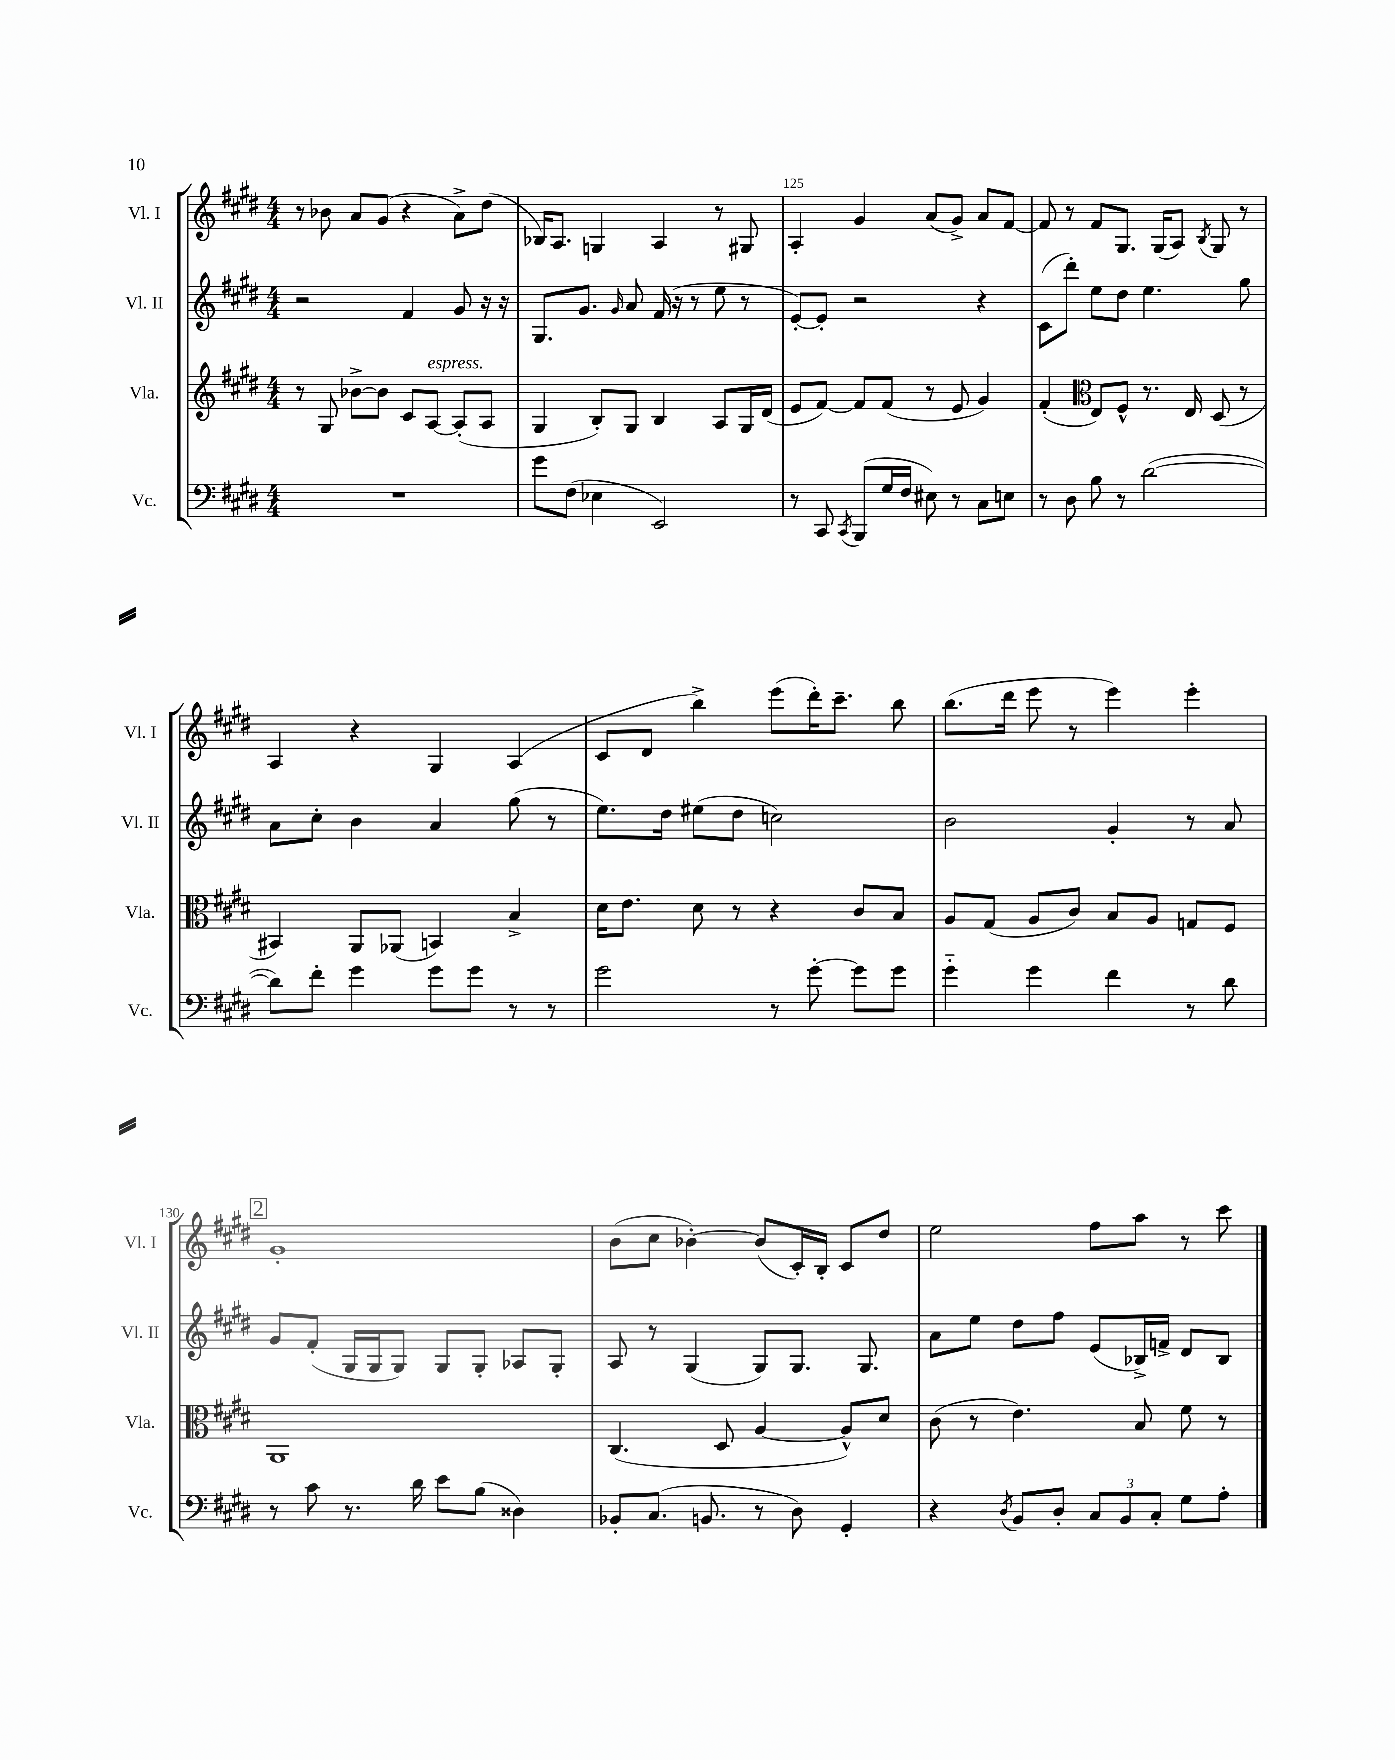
<<
\new StaffGroup <<
\new Staff = "s0" \with { instrumentName = "Vl. I" shortInstrumentName = "Vl. I" } {
    \clef treble \key e \major \numericTimeSignature \time 4/4
    \autoBeamOff r8 bes'8 a'8[ gis'8]( r4 a'8[->) dis''8]( |
    bes16[) a8.] g4 a4 r8 gis8 |
    a4-. gis'4 a'8[( gis'8]->) a'8[ fis'8]~ |
    fis'8 r8 fis'8[ gis8.] gis16[( a8]) \acciaccatura { b8 } gis8 r8 |
    a4 r4 gis4 a4( |
    cis'8[ dis'8] b''4->) e'''8[( dis'''16-.) cis'''8.]-- b''8 |
    b''8.[( dis'''16] e'''8 r8 e'''4) e'''4-. |
    \mark \markup { \box "2" } gis'1-. |
    b'8[( cis''8] bes'4~-.) bes'8[( cis'16-.) b16]-. cis'8[ dis''8] |
    e''2 fis''8[ a''8] r8 cis'''8 \bar "|." |
}
\new Staff = "s1" \with { instrumentName = "Vl. II" shortInstrumentName = "Vl. II" } {
    \clef treble \key e \major \numericTimeSignature \time 4/4
    \autoBeamOff r2 fis'4 gis'8 r16 r16 |
    gis8.[ gis'8.] \grace { gis'16 } a'8 fis'16( r16 r8 e''8 r8 |
    e'8[~-.) e'8]-. r2 r4 |
    cis'8[( dis'''8]-.) e''8[ dis''8] e''4. gis''8 |
    a'8[ cis''8]-. b'4 a'4 gis''8( r8 |
    e''8.[) dis''16] eis''8[( dis''8] c''2) |
    b'2 gis'4-. r8 a'8 |
    \mark \markup { \box "2" } gis'8[ fis'8]-.( gis16[ gis16 gis8]) gis8[ gis8]-. aes8[ gis8]-. |
    a8 r8 gis4( gis8[) gis8.] gis8. |
    a'8[ e''8] dis''8[ fis''8] e'8[( bes16->) f'16]-> dis'8[ bes8] \bar "|." |
}
\new Staff = "s2" \with { instrumentName = "Vla." shortInstrumentName = "Vla." } {
    \clef treble \key e \major \numericTimeSignature \time 4/4
    \autoBeamOff r8 gis8 bes'8[~-> bes'8] cis'8[ a8]~^\markup { \italic "espress." } a8[-.( a8] |
    gis4 b8[-.) gis8] b4 a8[ gis16 dis'16]( |
    e'8[ fis'8]~) fis'8[ fis'8]( r8 e'8 gis'4) |
    fis'4-.( \clef alto e8[) fis8]-^ r8. e16 dis8( r8 |
    bis,4) a,8[ aes,8]( b,4) b4-> |
    dis'16[ e'8.] dis'8 r8 r4 cis'8[ b8] |
    a8[ gis8]( a8[ cis'8]) b8[ a8] g8[ fis8] |
    \mark \markup { \box "2" } a,1 |
    cis4.( dis8 a4~ a8[-^) dis'8] |
    cis'8( r8 e'4.) b8 fis'8 r8 \bar "|." |
}
\new Staff = "s3" \with { instrumentName = "Vc." shortInstrumentName = "Vc." } {
    \clef bass \key e \major \numericTimeSignature \time 4/4
    \autoBeamOff R1 |
    gis'8[ fis8]( ees4 e,2) |
    r8 cis,8 \acciaccatura { cis,8 } b,,8[( gis16 fis16] eis8) r8 cis8[ e8] |
    r8 dis8 b8 r8 dis'2~( |
    dis'8[) fis'8]-. gis'4 gis'8[ gis'8] r8 r8 |
    gis'2 r8 gis'8~-. gis'8[ gis'8] |
    gis'4-_ gis'4 fis'4 r8 dis'8 |
    \mark \markup { \box "2" } r8 cis'8 r8. dis'16 e'8[ b8]( disis4) |
    bes,8[-. cis8.]( b,8. r8 dis8) gis,4-. |
    r4 \acciaccatura { dis8 } b,8[ dis8]-. \tuplet 3/2 { cis8[ b,8 cis8]-. } gis8[ a8]-. \bar "|." |
}
>>
>>
\layout { \context { \Score currentBarNumber = #123 \override BarNumber.break-visibility = ##(#f #t #t) barNumberVisibility = #(every-nth-bar-number-visible 5) } }
